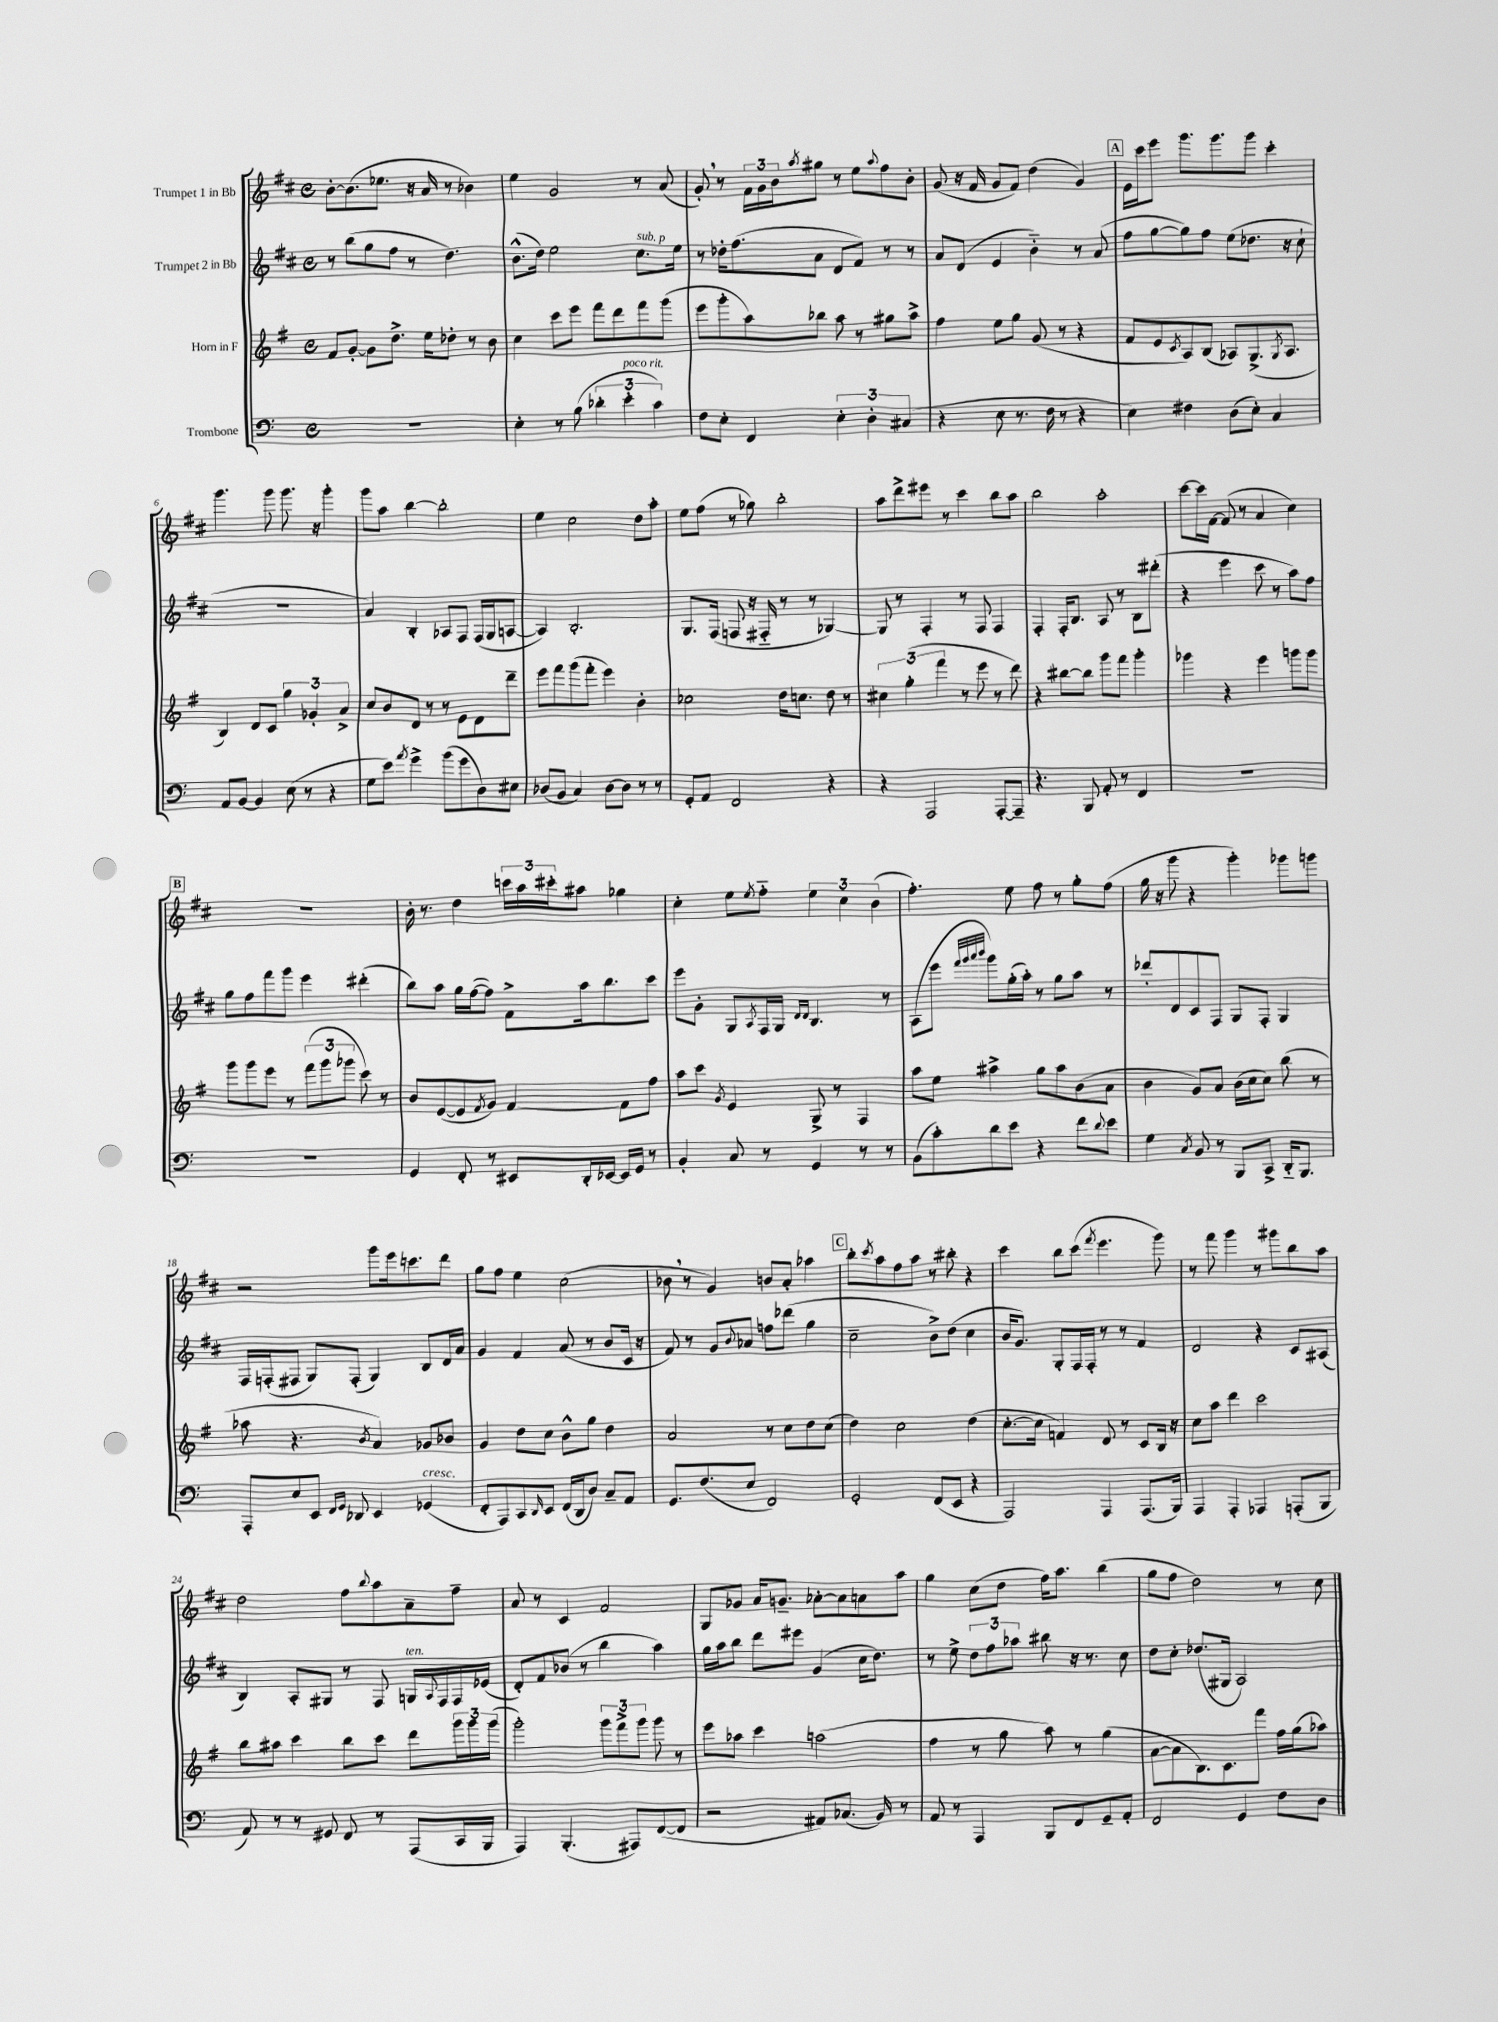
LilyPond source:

<<
\new StaffGroup <<
\new Staff = "s0" \with { instrumentName = "Trumpet 1 in Bb" } {
    \clef treble \key d \major \defaultTimeSignature \time 4/4
    b'8~-. b'8.( ees''8. r16 a'16 r8 bes'4) |
    e''4 g'2 r8 a'8( |
    g'8-.) \breathe r8 \tuplet 3/2 { fis'16 g'16 b'16 } \acciaccatura { a''8 } gis''8 r8 e''8 \appoggiatura { a''8 } fis''8 b'8-. |
    g'8( r16 fis'16 g'8 fis'8) d''4( g'4) |
    \mark \markup { \box "A" } e'16 cis'''16 e'''8 g'''8. g'''8. g'''8 cis'''4-. |
    g'''4. g'''8 g'''8. r16 g'''4-. |
    g'''8 a''8 b''4~ b''2-. |
    e''4 cis''2 d''8 a''8-. |
    e''8 fis''8( r8 ges''8) b''2-. |
    a''8 d'''8-> eis'''8 r8 cis'''4 b''8 a''8 |
    b''2 a''2-. |
    cis'''8~ cis'''16 fis'16~ fis'8( r8 a'4 cis''4) |
    \mark \markup { \box "B" } R1 |
    b'16-. r8. d''4 \tuplet 3/2 { c'''16 a''16 cis'''16-. } ais''8 ges''4 |
    cis''4-. e''8 \acciaccatura { e''8 } fis''8-_ \tuplet 3/2 { e''4 cis''4 b'4( } |
    fis''4.-.) e''8 fis''8 r8 g''8-. fis''8( |
    g''16 r16 g'''8 r4 g'''4-.) ges'''8 g'''8 |
    r2 g'''8 e'''16 c'''8. d'''8 |
    g''8 fis''8 e''4 cis''2( |
    bes'8 \breathe r8 g'4) b'8 a'8-. aes''4 |
    \mark \markup { \box "C" } b''8-. \acciaccatura { cis'''8 } a''8 fis''8 a''8 r8 bis''8-. r4 |
    cis'''4 b''8 cis'''8( \acciaccatura { fis'''8 } e'''4. g'''8) |
    r8 fis'''8 g'''4 r8 gis'''8 b''8 a''8 |
    d''2 fis''8 \appoggiatura { b''8 } a''8 a'8-- fis''8-- |
    a'8 r8 cis'4 fis'2 |
    g8 ges'8 a'16 g'8.-- aes'8~-. aes'8 a'8 a''8 |
    g''4 cis''8( d''8 fis''16) a''8. b''4( |
    g''8 fis''8 d''2) r8 cis''8 \bar "|." |
}
\new Staff = "s1" \with { instrumentName = "Trumpet 2 in Bb" } {
    \clef treble \key d \major \defaultTimeSignature \time 4/4
    r8 b''8( g''8 fis''8 r8 d''4.) |
    b'8.-^( d''16) e''2 cis''8.^\markup { \italic "sub. p" } e''16 |
    r8 des''16-. fis''8.( a'8 d'8 fis'8) r8 r8 |
    a'8 d'8( e'4 b'4-_) r8 a'8( |
    \mark \markup { \box "A" } fis''8 g''8~ g''8) fis''8 e''8( des''8. r16 cis''8-! |
    R1 |
    a'4) b4-. aes8 fis8 fis16( g16 a8~ |
    a4) b2.-. |
    g8. fis16( f8 r16 fis16-_ r8 r8 ges4~) |
    ges8 r8 fis4-. r8 fis8 fis4 |
    fis4-. fis16-. b8. a8 r8 b8 dis'''8-.( |
    r4 e'''4 cis'''8 r8 a''8) fis''8 |
    \mark \markup { \box "B" } g''8 fis''8 fis'''8 g'''8 e'''4 dis'''4-.( |
    b''8) a''8 g''16 fis''16~( fis''8) fis'8-> a''16 b''8. cis'''8 |
    e'''8 g'8-. g8 \acciaccatura { a8 } fis16 g16 \grace { d'16 d'16 } b4. r8 |
    a8( e'''8 \grace { fis'''32 g'''32 a'''32 b'''32 } g'''8) g''16-.( a''16-.) r8 g''8 a''8 r8 |
    des'''8-. d'8 cis'8 fis8 g8 fis8-. g4 |
    fis16 f16-.( fis8 g8) fis8-.( g4) b8 d'16 a'16 |
    g'4 fis'4 a'8( r8 b'8 cis'16 r16 |
    fis'8) r8 g'8 \appoggiatura { b'8 } aes'8 f''8 des'''8( g''4 |
    \mark \markup { \box "C" } cis''2-- b'8->) d''8( cis''4 |
    b'16 g'8.) g8-. fis16 fis16-. r8 r8 fis'4 |
    d'2 r4 cis'8 ais8( |
    b4) a8-. gis8 r8 fis8 g16^\markup { \italic "ten." } \appoggiatura { a8 } fis16 fis16 ees'16( |
    d'8-.) fis'8 bes'8( r8 b''4 a''4) |
    g''16 a''16 b''8 d'''8 eis'''8 g'4( cis''16 d''8.) |
    r8 e''8-> \tuplet 3/2 { d''8 fis''8 aes''8 } bis''8 r16 r8. cis''8 |
    d''8 cis''8-. des''8.( gis16 a2) \bar "|." |
}
\new Staff = "s2" \with { instrumentName = "Horn in F" } {
    \clef treble \key g \major \defaultTimeSignature \time 4/4
    fis'8 g'8~-. g'8 d''8.-> e''16 des''8-. r8 b'8 |
    c''4 c'''8 e'''8 fis'''8 d'''8 fis'''8 g'''8( |
    e'''8 g'''8-. a''8) bes''8 a''8 r8 gis''8 a''8-> |
    fis''4 e''8 g''8 g'8( r8 r4 |
    \mark \markup { \box "A" } fis'8 e'8 \acciaccatura { c'8 } a8) b8( aes8) g8.->( \acciaccatura { g8 } aes8. |
    b4) d'8 c'8 \tuplet 3/2 { g''4 ges'4-. a'4-> } |
    c''8 b'8 d'8 r8 r8 e'8 d'8 d'''8-- |
    e'''8 fis'''8 g'''8( fis'''8-. e'''4) b'4-. |
    ces''2 d''16 c''8. d''8 r8 |
    \tuplet 3/2 { cis''4 g''4-.( fis'''4 } r8 e'''8 r8 d'''8) |
    r4 bis''8~ bis''8 g'''8 fis'''8 g'''4-. |
    ges'''4 r4 e'''4 g'''8 g'''8 |
    \mark \markup { \box "B" } g'''8 g'''8 e'''8 r8 \tuplet 3/2 { fis'''8( g'''8 ges'''8 } c'''8) r8 |
    b'8 e'8~( e'8 \acciaccatura { fis'8 } g'8) fis'4~ fis'8 fis''8 |
    a''8 c'''8 \acciaccatura { g'8 } e'4 g8-> r8 fis4 |
    a''8 e''8 ais''4-> g''8 ais''8 b'8( a'8 |
    b'4 g'8) a'8 b'16( c''16 c''8) b''8( r8 |
    aes''8 r4. \acciaccatura { b'8 } a'4) ges'8 bes'8 |
    g'4 d''8 c''8 b'8-^ g''8 d''4 |
    a'2 r8 c''8 d''8 c''8( |
    \mark \markup { \box "C" } d''4) c''2 d''4( |
    c''8.~-. c''16 f'4) d'8 r8 c'8 b16 r16 |
    c''8 a''8 d'''4 c'''2 |
    b''8 ais''8 c'''4 b''8 c'''8 d'''8 \tuplet 3/2 { g'''16 g'''16 g'''16( } |
    g'''2-.) \tuplet 3/2 { g'''8 fis'''8-> g'''8 } g'''8 r8 |
    e'''8 aes''8 c'''4 a''2( |
    fis''4 r8 g''8 a''8) r8 g''4( |
    a'8~ a'8 b8.) c'8. fis'''8 fis''16 g''16( aes''8) \bar "|." |
}
\new Staff = "s3" \with { instrumentName = "Trombone" } {
    \clef bass \key c \major \defaultTimeSignature \time 4/4
    R1 |
    e4-. r8 b8( \tuplet 3/2 { des'4-. e'4-.^\markup { \italic "poco rit." } c'4) } |
    f8 e8-. f,4 \tuplet 3/2 { e4-. d4-. cis4( } |
    r4 e8 r8. f16 r8 r4 |
    \mark \markup { \box "A" } e4) fis4 d8( e8-.) c4 |
    a,8 b,8~ b,4 e8( r8 r4 |
    g8 e'8) \acciaccatura { a'8 } g'4-> b'8( g'8 d8) eis8 |
    des8( b,8 c4) des8~ des8 r8 r8 |
    g,8-. a,8 f,2 r4 |
    r4 a,,2 a,,8~-. a,,8-- |
    r4. b,,8 a,8-. r8 f,4 |
    R1 |
    \mark \markup { \box "B" } R1 |
    g,4 f,8-. r8 eis,8 d,16-. ees,16~ ees,16 g,16 r8 |
    b,4-. c8 r8 g,4 r8 r8 |
    b,8( c'8-.) d'8 e'8 r4 f'8 \appoggiatura { d'8 } e'8 |
    g4 \acciaccatura { c8 } b,8 r8 b,,8 c,8-> d,16-_ b,,8. |
    a,,8-. e8 e,8 \grace { f,16 g,16 } des,8 e,4 ges,4^\markup { \italic "cresc." }( |
    f,8-. a,,8) c,8 \grace { d,16 } e,8 f,16( d,16 d8) c8-- a,8 |
    g,8. f8.( e8 f,2) |
    \mark \markup { \box "C" } g,2-. f,8( e,8 r4 |
    a,,2) a,,4 a,,8.( b,,16) |
    a,,4 a,,4-. aes,,4 a,,8-.( b,,8 |
    a,8) r8 r8 gis,8 f,8 r8 a,,8( c,16 b,,16 |
    a,,4) b,,4.-.( ais,,8) f,8~( f,8 |
    r2 ais,8) ces8.( b,16) r8 |
    a,8 r8 a,,4 b,,8 f,8 g,8-- a,8-. |
    f,2 g,4 f8 d8 \bar "|." |
}
>>
>>
